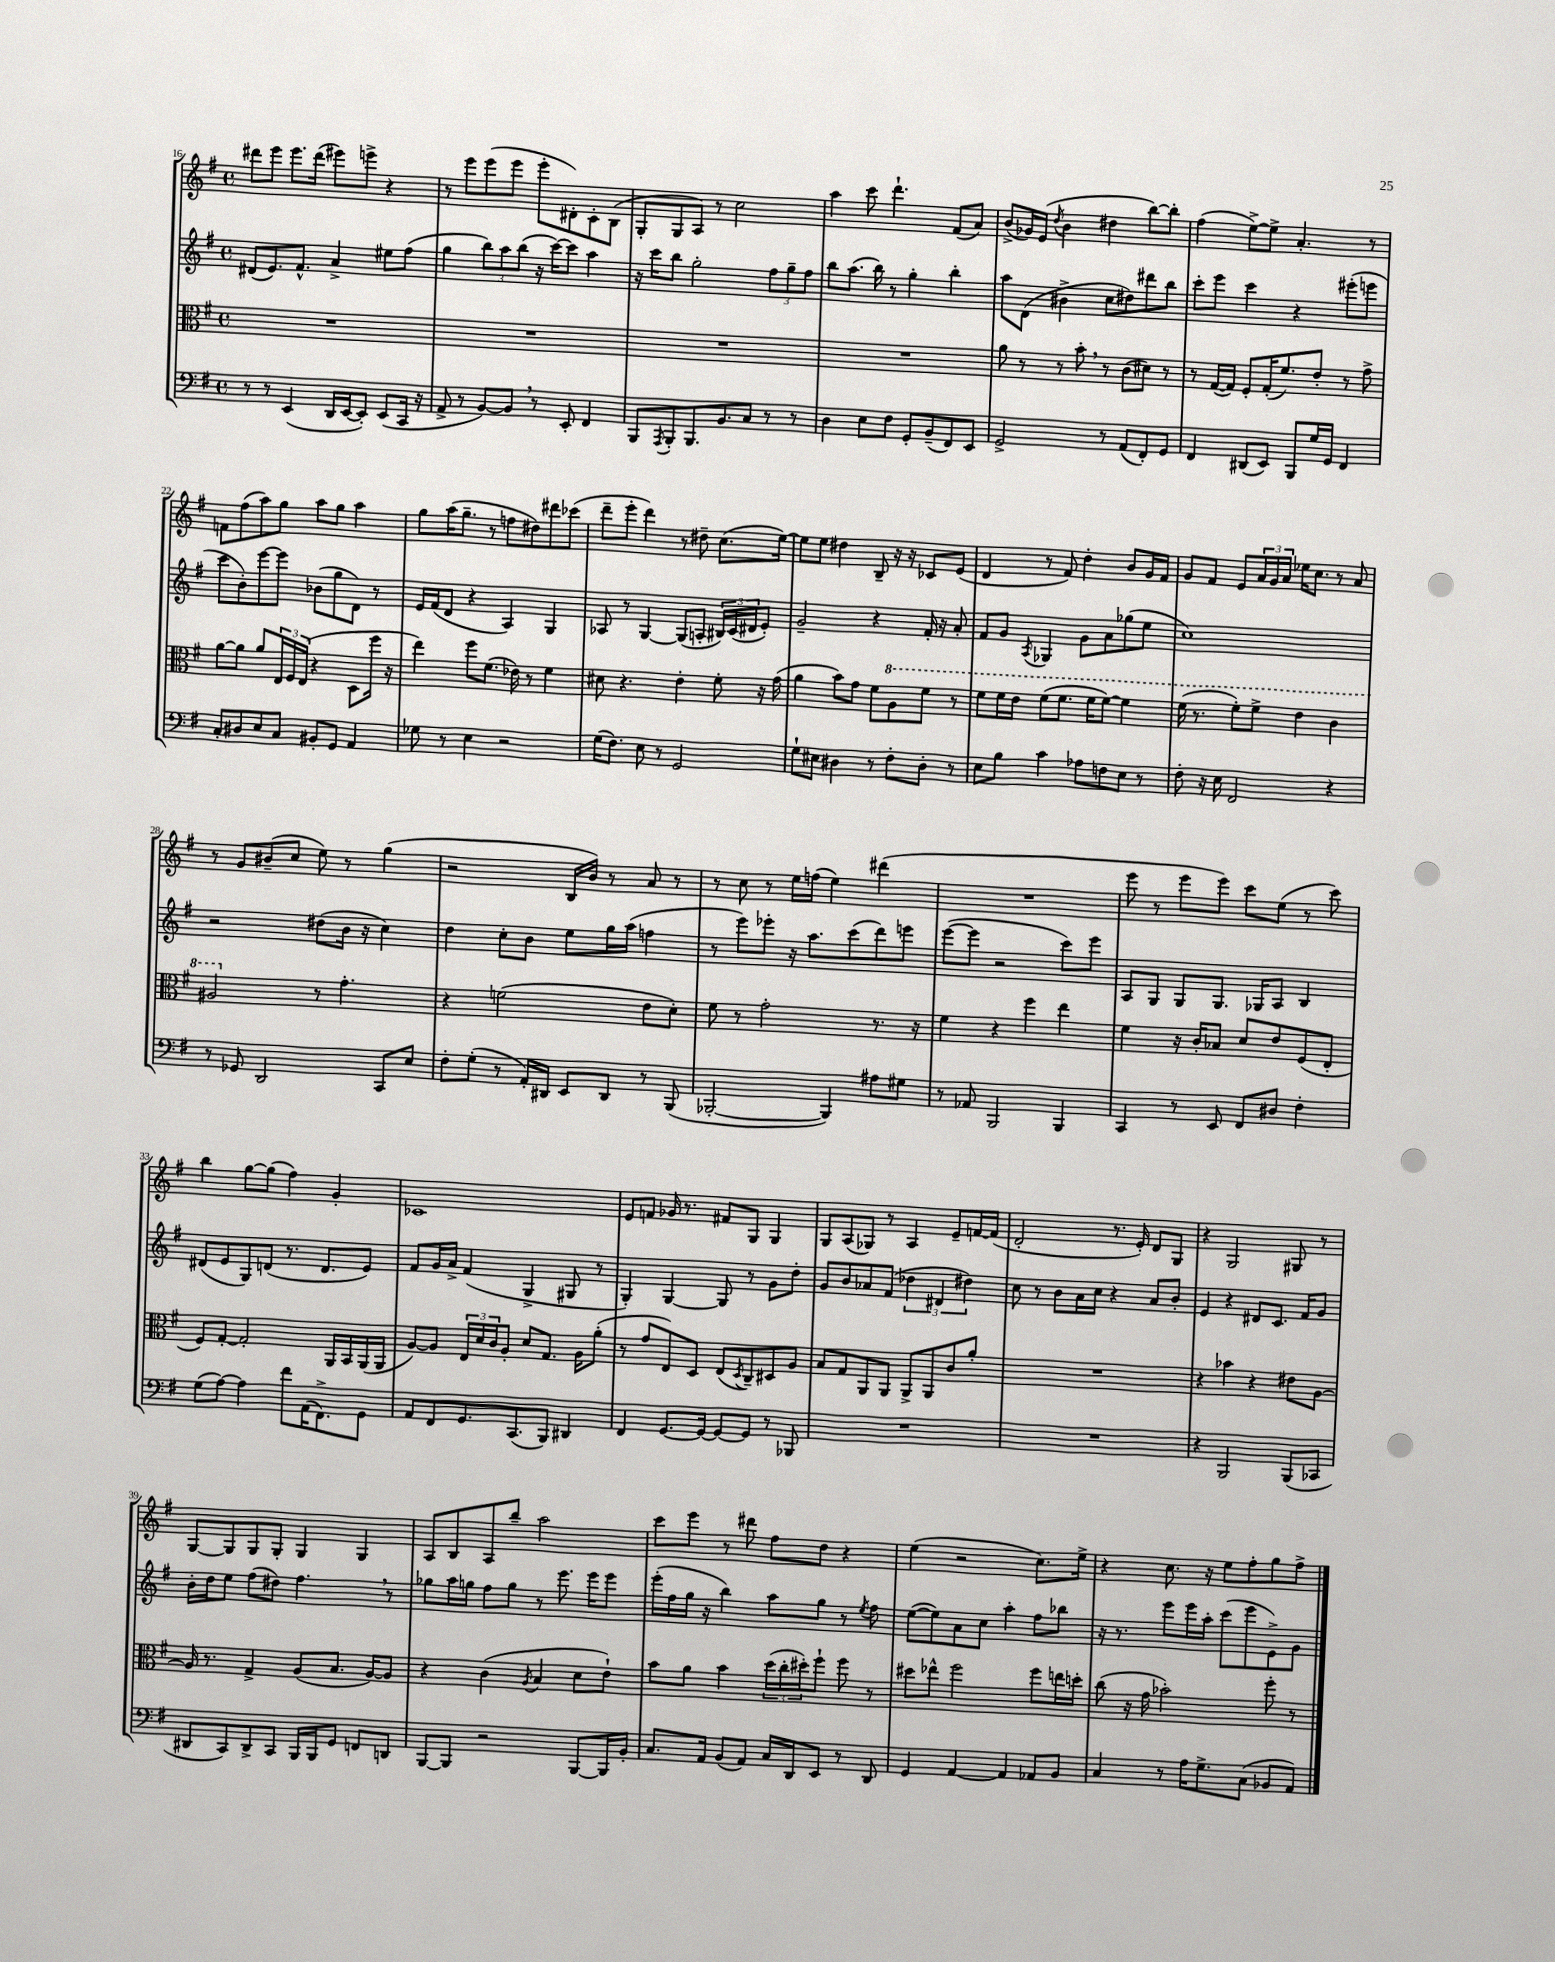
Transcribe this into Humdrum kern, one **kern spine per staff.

**kern	**kern	**kern	**kern
*staff4	*staff3	*staff2	*staff1
*clefF4	*clefC3	*clefG2	*clefG2
*k[f#]	*k[f#]	*k[f#]	*k[f#]
*M4/4	*M4/4	*M4/4	*M4/4
*met(c)	*met(c)	*met(c)	*met(c)
8r	1r	(8d#	8ddd#
8r	.	8.e)	8eee
(4EE	.	.	8.eee
.	.	8.f#^^	.
.	.	.	(16ddd#
16DD	.	4a^	8eee#)
[16EE	.	.	.
8EE'])	.	.	8eee^
(8EE	.	8ee#	4r
16CC	.	(8ff#	.
16r	.	.	.
=	=	=	=
8AA^	1r	4gg	8r
8r	.	.	8eee
[8BB)	.	12bb)	(8eee
.	.	12aa	.
8BB]	.	.	8eee
.	.	(12bb	.
8r	.	16r	8eee'
.	.	[16ccc)	.
8EE'	.	8ccc]	8d#')
4FF#	.	4aa	8c'
.	.	.	(8B
=	=	=	=
8BBB	1r	16r	8G'
.	.	16ccc	.
8qAAA	.	.	.
8BBB'	.	8bb	8G
8.BBB	.	2gg'	8A)
.	.	.	8r
8.BB	.	.	.
.	.	.	2cc
8C	.	.	.
8r	.	12ff#	.
.	.	12gg~	.
8r	.	.	.
.	.	12ff#	.
=	=	=	=
4D	1r	8bb	4aa
.	.	(8.aa	.
8E	.	.	8ccc
.	.	16bb)	.
8F#	.	8r	4.ddd`
8GG'	.	4gg'	.
(8BB~	.	.	.
8FF#)	.	4bb'	(8f#
8EE	.	.	8a)
=	=	=	=
2GG^	8a	8aa	(8b^
.	8r	(8d	16g-)
.	.	.	(16e
.	.	.	8qdd
.	8r	4b#^	4b
.	8b'	.	.
8r	8r	8cc	4dd#
(8AA	(8c	8dd#)	.
8FF#')	8d#)	8ddd#	[8bb)
8GG	8r	8bb	8bb']
=	=	=	=
4FF#	8r	8ccc'	(4ff#
.	([16G	8eee	.
.	16G])	.	.
(8DD#	8F#'	4ccc	[8ee^)
8EE)	(16G'	.	8ee^]
.	8.f#)	.	.
8BBB	.	4r	4.a'
16G	8e'	.	.
16GG	.	.	.
4FF#	8r	(8eee#'	.
.	8g^	8eee	8r
=	=	=	=
8C'	[8a	8ccc	8f
8D#	8a]	8b')	(8ff#
8E	8a	[8eee	8aa)
8C	24E	8eee]	8gg
.	24F#	.	.
.	(24E	.	.
8BB#'	4r	(8b-	8aa
8GG	.	8gg	8gg
4AA	8D	8d)	4aa
.	16ff#	8r	.
.	16r	.	.
=	=	=	=
8G-	4ee)	16e	8gg
.	.	(16f#	.
8r	.	8d	(16aa
.	.	.	8.gg~
4E	8ff#	4r	.
.	(8.f#	.	8r
2r	.	4A)	8ff
.	16e-)	.	.
.	8r	.	8dd#)
.	4f#	4G	8ddd#
.	.	.	(8ccc-
=	=	=	=
(16G	8d#	8A-	8ddd~
8.F#)	.	.	.
.	4.r	8r	8eee'
8E	.	[4G	4ddd)
8r	.	.	.
2GG	4e'	(8G]	8r
.	.	8A'	8dd#~
.	8f#'	24B#)	(8.cc
.	.	(24c	.
.	.	24d#	.
.	16r	8e')	.
.	(16g	.	[16ee)
=	=	=	=
8G`	4a	2g~	8ee]
8E#	.	.	8ee
4D#	8b)	.	4dd#
.	8g	.	.
8r	8f#	4r	8B~
8F#'	8a	.	16r
.	.	.	16r
8D#'	8ff#	16f#'	8c-
.	.	16r	.
8r	8r	8a'	(8e
=	=	=	=
8E	8ff#	8f#	4d
8B	16ff#	8g	.
.	16ee	.	.
.	.	8qA	.
4c	(8ff#	4G-	8r
.	8.ff#	.	8f#)
8A-	.	8g	4dd'
.	16ff#	.	.
8F	[8ff#)	8a	.
8E	4ff#]	(8gg-	8b
8r	.	8ee	16g
.	.	.	16f#
=	=	=	=
8F#'	(16ff#	1cc)	8g
.	8.r	.	.
16r	.	.	8f#
16E	.	.	.
2FF#	8ff#')	.	8e
.	8ff#^	.	24a
.	.	.	24g
.	.	.	24a
.	4ee	.	16ee-
.	.	.	8.cc
4r	4cc	.	8r
.	.	.	8a
=	=	=	=
8r	2a#	2r	8r
8GG-	.	.	8g
2DD	.	.	(8b#~
.	.	.	8cc
.	8r	(8dd#	8ee)
.	4.g'	16b	8r
.	.	16r	.
8CC	.	4cc)	(4gg
8E	.	.	.
=	=	=	=
8F#'	4r	4dd	2r
(8G'	.	.	.
8r	(2f	8cc'	.
16AA')	.	8b	.
16DD#	.	.	.
8EE	.	8ee	16B
.	.	.	16b)
8DD#	.	16gg	8r
.	.	(16aa	.
8r	8e	4ff	8a
(8BBB	8d')	.	8r
=	=	=	=
[2BBB-'	8f#	8r	8r
.	8r	8eee)	8cc
.	2g'	8eee-'	8r
.	.	16r	16ee
.	.	8.aa	(16ff
4BBB-])	.	.	4ee)
.	.	(8ccc	.
8A#	8.r	8ddd)	(4ddd#
8G#	.	8eee	.
.	16r	.	.
=	=	=	=
8r	4f#	([8eee	1r
8AA-	.	8eee]	.
2BBB	4r	2r	.
.	4ff#	.	.
4BBB	4ee	8ccc)	.
.	.	8eee	.
=	=	=	=
4CC	4f#	8A	8eee
.	.	8G	8r
8r	16r	8G	8eee
.	16c'	.	.
8EE	8B-	8.G	8eee)
8FF#	8d	.	8ccc
.	.	16G-	.
8D#	8e	8A	(8ee
4F#'	(8F#	4B	8r
.	8E'	.	8ccc)
=	=	=	=
(8G	8F#)	(8d#	4bb
[8A)	[8G'	8e	.
4A]	2G']	8G)	[8gg
.	.	(8d	(8gg]
8f#	.	8.r	4ff#)
(16AA	.	.	.
8.FF#^)	.	8.d	.
.	16AA	.	4g'
.	16BB	.	.
8GG	(16AA	8e)	.
.	16AA	.	.
=	=	=	=
8AA	[8A)	8f#	1c-
8FF#	8A]	16g	.
.	.	16a^	.
8.GG	24E	(4f#	.
.	24d	.	.
.	24c	.	.
.	8A'	.	.
(8.CC	.	.	.
.	8d	4G^	.
8BBB)	8.G	.	.
4DD#	.	8G#	.
.	16A	.	.
.	(8a'	8r	.
=	=	=	=
4FF#	8r	4G')	8e
.	8g	.	8f
[8.GG	8E)	[4G	16g-
.	.	.	8.r
.	8D	.	.
16GG_	.	.	.
8GG_	(8E	8G]	8f#
.	8qD	.	.
8GG]	8C~)	8r	8G
8r	8D#	8g	4G
8BBB-	8A	8dd'	.
=	=	=	=
1r	8B	8g	8G
.	8G	8b	(8A
.	8AA	8a-	8G-)
.	8AA	(8f#	8r
.	8AA^	6dd-	4A
.	8AA	.	.
.	.	6d#	.
.	8c	.	8e~
.	.	6dd#)	.
.	8a'	.	[16f
.	.	.	(16f]
=	=	=	=
1r	1r	8cc	2d'
.	.	8r	.
.	.	8b	.
.	.	16a	.
.	.	16cc	.
.	.	4r	8.r
.	.	.	16e')
.	.	8a	8d
.	.	8b'	8G
=	=	=	=
4r	4r	4e	4r
2BBB	4b-	4r	2G
.	4r	8d#	.
.	.	8.c	.
(8BBB	8e#	.	8G#
.	.	16f#	.
8CC-	[8A	8g	8r
=	=	=	=
8DD#	16A]	16b'	[8G
.	8.r	16dd	.
8CC)	.	8ee	8G]
8DD#^	4G^	(8ff#	8G
8CC	.	8dd#)	8G'
16BBB	(8A	4.ff#	4G
16BBB	.	.	.
8GG	8.B	.	.
8FF	.	.	4G
.	[16A)	.	.
8DD	8A]	8r	.
=	=	=	=
[8BBB	4r	8gg-	8A
8BBB]	.	16aa	8B
.	.	16gg	.
2r	(4c	8ff#	8A
.	.	8gg	8bb~
.	8qA	.	.
.	4B	8r	2aa
.	.	8.eee	.
[8BBB	8d	.	.
.	.	16eee	.
16BBB]	8e`)	8eee	.
16BB'	.	.	.
=	=	=	=
8.C	8b	(16eee'	8ccc
.	.	16ff#	.
.	8a	16gg	8eee
16AA	.	16r	.
(8BB	4b	4bb)	8r
8AA)	.	.	8ddd#
16C	(24dd	8aa	8ff#
.	24cc'	.	.
16DD	.	.	.
.	24dd#')	.	.
8EE	8ff#`	8gg	8dd
8r	8ff#	8r	4r
.	.	8qee	.
8DD	8r	8ff#	.
=	=	=	=
4GG	8dd#	([8ee	(4ee
.	8ee-^^	8ee])	.
[4AA	2ff#	8a	2r
.	.	8cc	.
4AA]	.	4aa'	.
8AA-	8ff#	8ff#	8.cc)
8BB	16ee	8bb-	.
.	16dd'	.	16ee^
=	=	=	=
4C	(8cc	16r	4r
.	.	8.r	.
.	16r	.	.
.	16g	.	.
8r	2b-')	8eee	8.cc
16A	.	16eee	.
8.G^	.	16aa'	16r
.	.	(8ccc	8ee
(8C	.	8eee	8ff#'
8BB-	8ff#'	8e^)	8gg
8AA)	8r	8g	8ff#^
==	==	==	==
*-	*-	*-	*-
